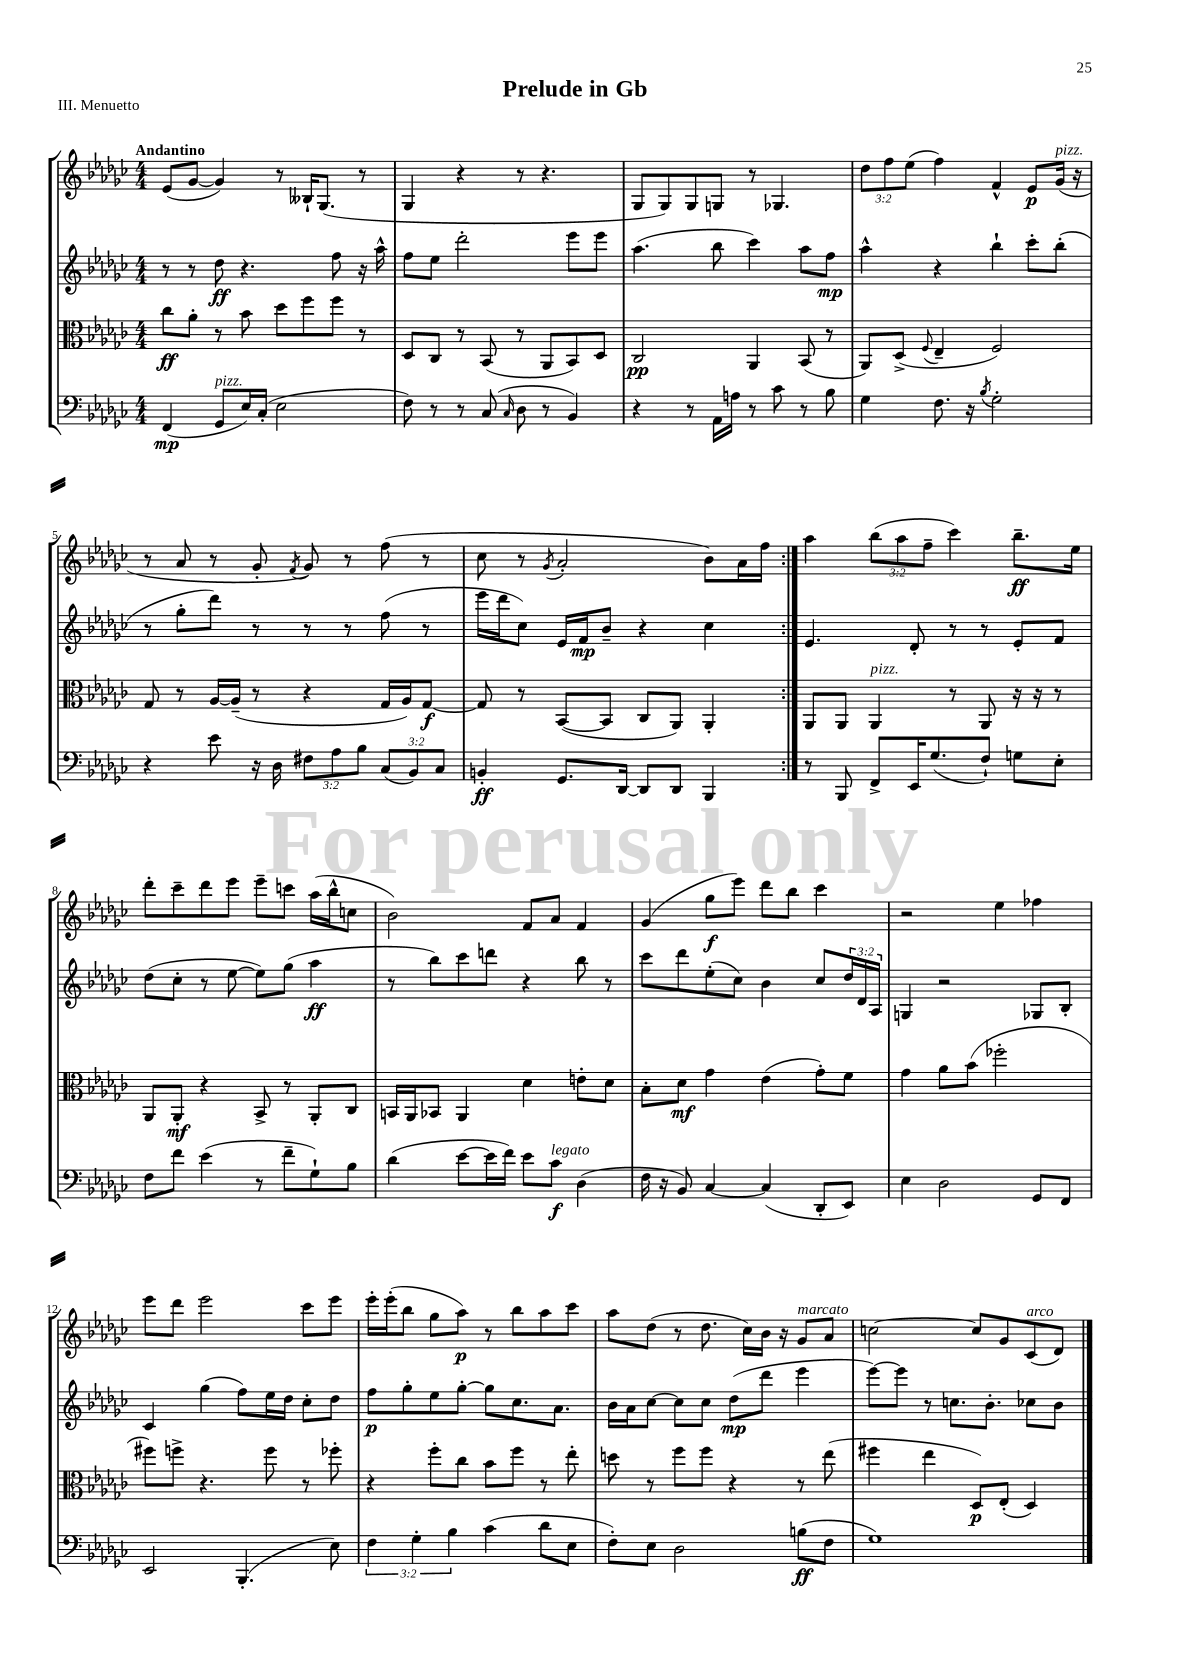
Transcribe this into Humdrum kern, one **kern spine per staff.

**kern	**kern	**kern	**kern
*staff4	*staff3	*staff2	*staff1
*clefF4	*clefC3	*clefG2	*clefG2
*k[b-e-a-d-g-c-]	*k[b-e-a-d-g-c-]	*k[b-e-a-d-g-c-]	*k[b-e-a-d-g-c-]
*M4/4	*M4/4	*M4/4	*M4/4
(4FF	8cc-	8r	(8e-
.	8a-'	8r	[8g-
8GG-	8r	8dd-	4g-])
16E-)	8b-	4.r	.
(16C-'	.	.	.
2E-	8dd-	.	8r
.	8ff	.	16B--`
.	.	.	(8.G-
.	8ff	8ff	.
.	8r	16r	8r
.	.	16aa-^^	.
=	=	=	=
8F)	8D-	8ff	4G-
8r	8C-	8ee-	.
8r	8r	2ddd-'	4r
(8C-	(8BB-	.	.
16qqC-	.	.	.
8D-	8r	.	8r
8r	8AA-	.	4.r
4BB-)	8BB-)	8eee-	.
.	8D-	8eee-	.
=	=	=	=
4r	2C-	(4.aa-	8G-
.	.	.	8G-)
8r	.	.	8G-
16AA-	.	8bb-	8G
16A	.	.	.
8r	4AA-	4ccc-)	8r
8c-	.	.	4.G-
8r	(8BB-	8aa-	.
8B-	8r	8ff	.
=	=	=	=
4G-	8AA-)	4aa-^^	12dd-
.	.	.	12ff
.	(8D-^	.	.
.	.	.	(12ee-
.	8qqF	.	.
8.F	4E-~	4r	4ff)
16r	.	.	.
8qB-	.	.	.
2G-'	2F)	4bb-`	4f^^
.	.	8ccc-'	8e-
.	.	(8bb-'	(16g-
.	.	.	16r
=	=	=	=
4r	8G-	8r	8r
.	8r	8gg-'	8a-
8e-	[16A-	8ddd-)	8r
.	(16A-~]	.	.
16r	8r	8r	8g-'
16D-	.	.	.
.	.	.	8qf
12F#	4r	8r	8g-)
12A-	.	.	.
.	.	8r	8r
12B-	.	.	.
(12C-	16G-	(8ff	(8ff
.	16A-)	.	.
12BB-)	.	.	.
.	[8G-	8r	8r
12C-	.	.	.
=	=	=	=
4BB'	8G-]	16eee-	8cc-
.	.	16ddd-	.
.	8r	8cc-)	8r
.	.	.	8qg-
8.GG-	([8BB-	16e-	2a-'
.	.	16f	.
.	8BB-]	8b-~	.
[16DD-	.	.	.
8DD-]	8C-	4r	.
8DD-	8AA-)	.	.
4BBB-	4AA-'	4cc-	8b-)
.	.	.	16a-
.	.	.	16ff
=:|!	=:|!	=:|!	=:|!
8r	8AA-	4.e-	4aa-
8BBB-	8AA-	.	.
8FF^	4AA-	.	(12bb-
.	.	.	12aa-
16EE-	.	8d-'	.
.	.	.	12ff~
(8.G-	.	.	.
.	8r	8r	4ccc-)
8F`)	8AA-	8r	.
8G	16r	8e-'	8.bb-~
.	16r	.	.
8E-'	8r	8f	.
.	.	.	16ee-
=	=	=	=
8F	8AA-	(8dd-	8ddd-'
8f	8AA-'	8cc-'	8ccc-~
(4e-	4r	8r	8ddd-
.	.	[8ee-	8eee-
8r	8BB-^	8ee-])	8eee-~
8f~	8r	(8gg-	8ccc
8G-`)	8AA-'	4aa-	(16aa-
.	.	.	16bb-^^
8B-	8C-	.	8cc
=	=	=	=
(4d-	16BB	8r	2b-)
.	16AA-	.	.
.	8BB-	8bb-)	.
[8e-	4AA-	8ccc-	.
16e-]	.	8ddd	.
16f)	.	.	.
8e-	4d-	4r	8f
8c-	.	.	8a-
(4D-	8e'	8bb-	4f
.	8d-	8r	.
=	=	=	=
16F	8B-'	8ccc-	(4g-
16r	.	.	.
8BB-)	8d-	8ddd-	.
[4C-	4g-	(8ee-'	8gg-
.	.	8cc-)	8eee-)
(4C-]	(4e-	4b-	8ddd-
.	.	.	8bb-
8DD-'	8g-')	8cc-	4ccc-
8EE-)	8f	24dd-	.
.	.	24d-	.
.	.	24A-	.
=	=	=	=
4E-	4g-	4G	2r
2D-	8a-	2r	.
.	(8b-	.	.
.	2ff-'	.	4ee-
8GG-	.	8G-	4ff-
8FF	.	8B-'	.
=	=	=	=
2EE-	8ff#)	4c-	8eee-
.	8ff^	.	8ddd-
.	4.r	(4gg-	2eee-
(4.BBB-'	.	8ff)	.
.	8ff	16ee-	.
.	.	16dd-	.
.	8r	8cc-'	8ccc-
8E-)	8ff-'	8dd-	8eee-
=	=	=	=
6F	4r	8ff	16eee-'
.	.	.	(16eee-'
.	.	8gg-'	8bb-
6G-'	.	.	.
.	8ff'	8ee-	8gg-
6B-	.	.	.
.	8cc-	[8gg-'	8aa-)
(4c-	8b-	8gg-]	8r
.	8ff	8.cc-	8bb-
8d-	8r	.	8aa-
.	.	8.a-	.
8E-	8ee-'	.	8ccc-
=	=	=	=
8F')	8dd	16b-	8aa-
.	.	16a-	.
8E-	8r	[8cc-	(8dd-
2D-	8ff	8cc-]	8r
.	8ff	8cc-	8.dd-
.	4r	(8dd-	.
.	.	.	16cc-)
.	.	8ddd-	16b-
.	.	.	16r
(8B	8r	4eee-	8g-
8F	(8ee-	.	8a-
=	=	=	=
1G-)	4ff#	[8eee-)	[2cc
.	.	8eee-]	.
.	4ee-	8r	.
.	.	8.cc	.
.	8D-)	.	8cc]
.	.	8.b-'	.
.	(8E-'	.	8g-
.	4D-)	8cc-	(8c-
.	.	8b-	8d-)
==	==	==	==
*-	*-	*-	*-
